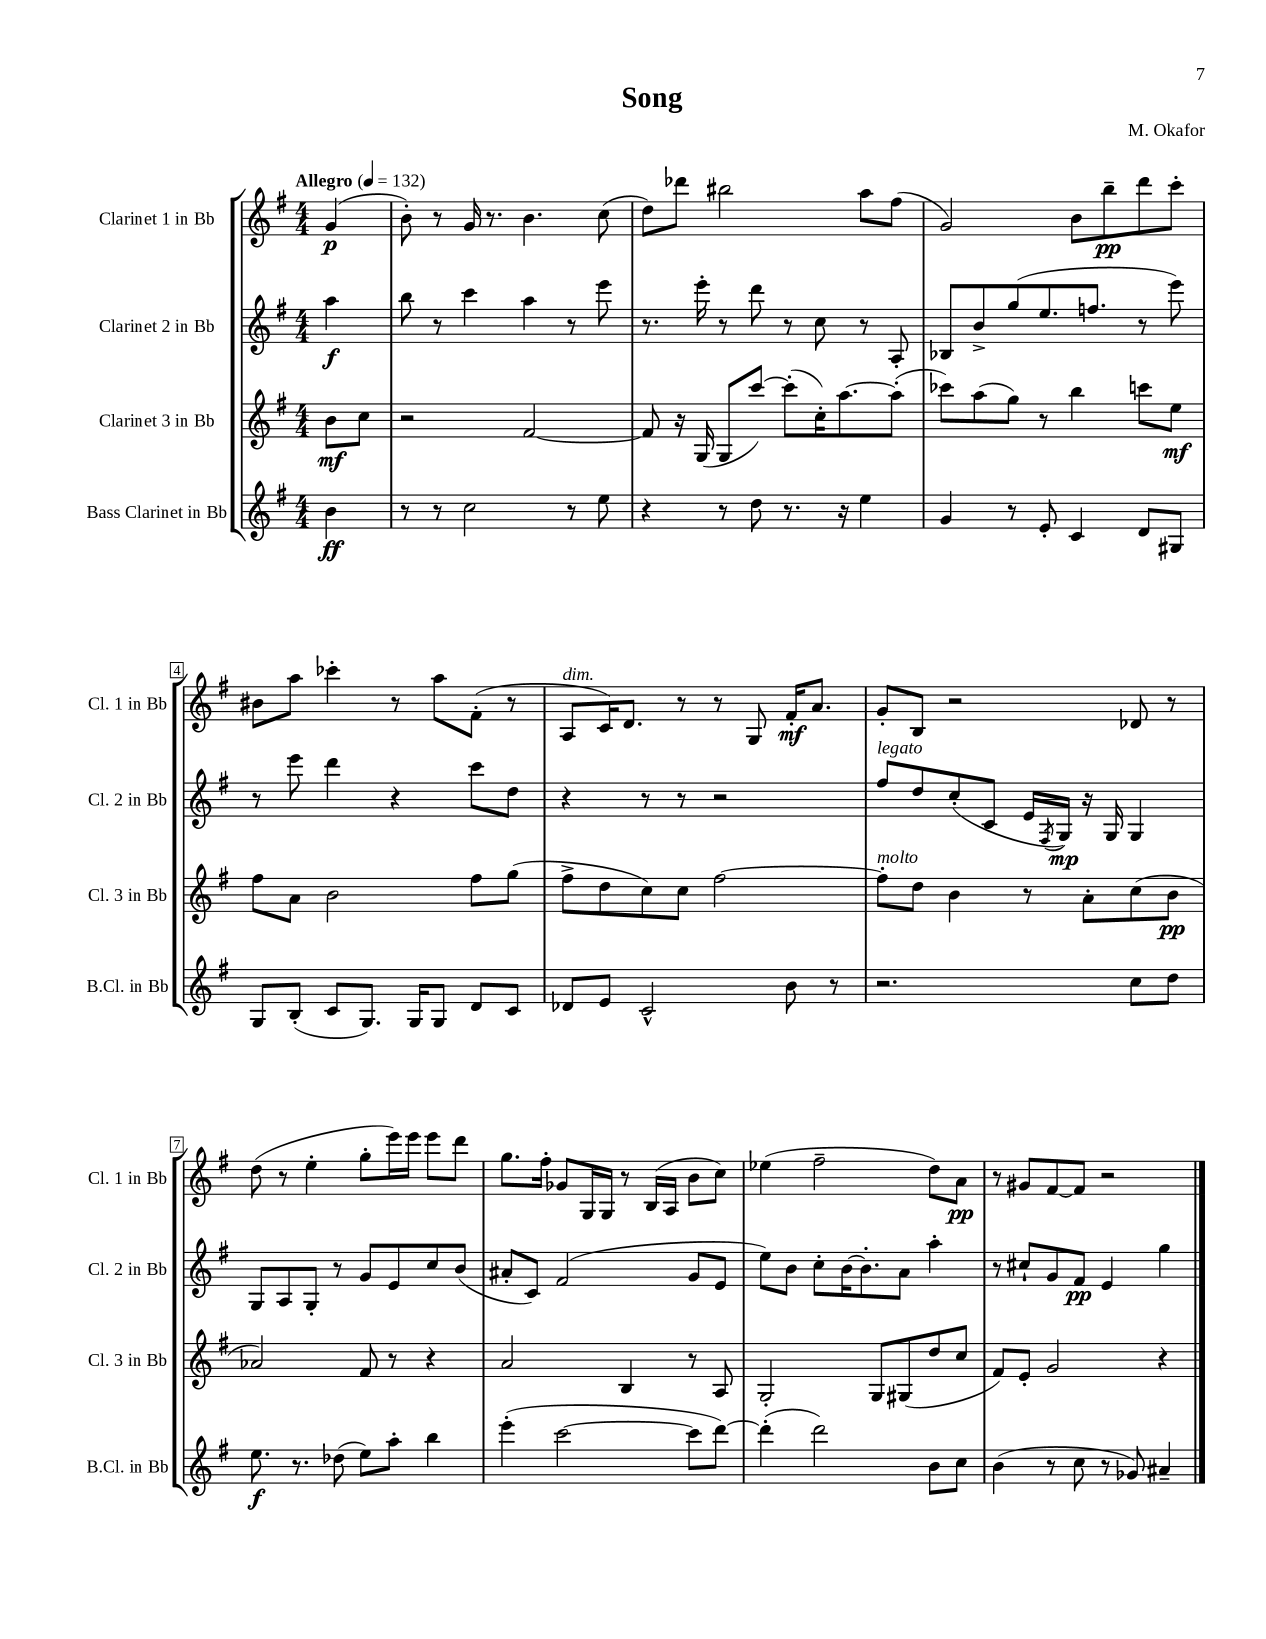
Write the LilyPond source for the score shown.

\header { title = "Song" composer = "M. Okafor" }
<<
\new StaffGroup <<
\new Staff = "s0" \with { instrumentName = "Clarinet 1 in Bb" shortInstrumentName = "Cl. 1 in Bb" } {
    \clef treble \key g \major \numericTimeSignature \time 4/4 \partial 4 \tempo "Allegro" 4 = 132
    g'4\p( |
    b'8-.) r8 g'16 r8. b'4. c''8( |
    d''8) des'''8 bis''2 a''8 fis''8( |
    g'2) b'8 b''8--\pp d'''8 c'''8-. |
    bis'8 a''8 ces'''4-. r8 a''8 fis'8-.( r8 |
    a8^\markup { \italic "dim." } c'16) d'8. r8 r8 g8 fis'16-.\mf a'8. |
    g'8-. b8 r2 des'8 r8 |
    d''8( r8 e''4-. g''8-. e'''16) e'''16 e'''8 d'''8 |
    g''8. fis''16-. ges'8 g16 g16 r8 b16( a16 b'8 c''8) |
    ees''4( fis''2-- d''8) a'8\pp |
    r8 gis'8 fis'8~ fis'8 r2 \bar "|." |
}
\new Staff = "s1" \with { instrumentName = "Clarinet 2 in Bb" shortInstrumentName = "Cl. 2 in Bb" } {
    \clef treble \key g \major \numericTimeSignature \time 4/4 \partial 4
    a''4\f |
    b''8 r8 c'''4 a''4 r8 e'''8 |
    r8. e'''16-. r8 d'''8 r8 c''8 r8 a8-. |
    bes8 b'8-> g''8( e''8. f''8. r8 e'''8) |
    r8 e'''8 d'''4 r4 c'''8 d''8 |
    r4 r8 r8 r2 |
    fis''8^\markup { \italic "legato" } d''8 c''8-.( c'8 e'16 \acciaccatura { fis8 } g16\mp) r16 g16 g4 |
    g8 a8 g8-. r8 g'8 e'8 c''8 b'8( |
    ais'8-. c'8) fis'2( g'8 e'8 |
    e''8) b'8 c''8-. b'16~ b'8.-. a'8 a''4-. |
    r8 cis''8-! g'8 fis'8\pp e'4 g''4 \bar "|." |
}
\new Staff = "s2" \with { instrumentName = "Clarinet 3 in Bb" shortInstrumentName = "Cl. 3 in Bb" } {
    \clef treble \key g \major \numericTimeSignature \time 4/4 \partial 4
    b'8\mf c''8 |
    r2 fis'2~ |
    fis'8 r16 g16( g8 c'''8~) c'''8-.( c''16-.) a''8.~ a''8-.( |
    ces'''8) a''8( g''8) r8 b''4 c'''8 e''8\mf |
    fis''8 a'8 b'2 fis''8 g''8( |
    fis''8-> d''8 c''8) c''8 fis''2~ |
    fis''8-.^\markup { \italic "molto" } d''8 b'4 r8 a'8-. c''8( b'8\pp |
    aes'2) fis'8 r8 r4 |
    a'2 b4 r8 a8 |
    g2-. g8 gis8( d''8 c''8 |
    fis'8) e'8-. g'2 r4 \bar "|." |
}
\new Staff = "s3" \with { instrumentName = "Bass Clarinet in Bb" shortInstrumentName = "B.Cl. in Bb" } {
    \clef treble \key g \major \numericTimeSignature \time 4/4 \partial 4
    b'4\ff |
    r8 r8 c''2 r8 e''8 |
    r4 r8 d''8 r8. r16 e''4 |
    g'4 r8 e'8-. c'4 d'8 gis8 |
    g8 b8-.( c'8 g8.) g16 g8 d'8 c'8 |
    des'8 e'8 c'2-^ b'8 r8 |
    r2. c''8 d''8 |
    e''8.\f r8. des''8( e''8) a''8-. b''4 |
    e'''4-.( c'''2~ c'''8 d'''8~) |
    d'''4-.( d'''2) b'8 c''8 |
    b'4( r8 c''8 r8 ges'8) ais'4-- \bar "|." |
}
>>
>>
\layout { \context { \Score \override BarNumber.stencil = #(make-stencil-boxer 0.1 0.3 ly:text-interface::print) } }
